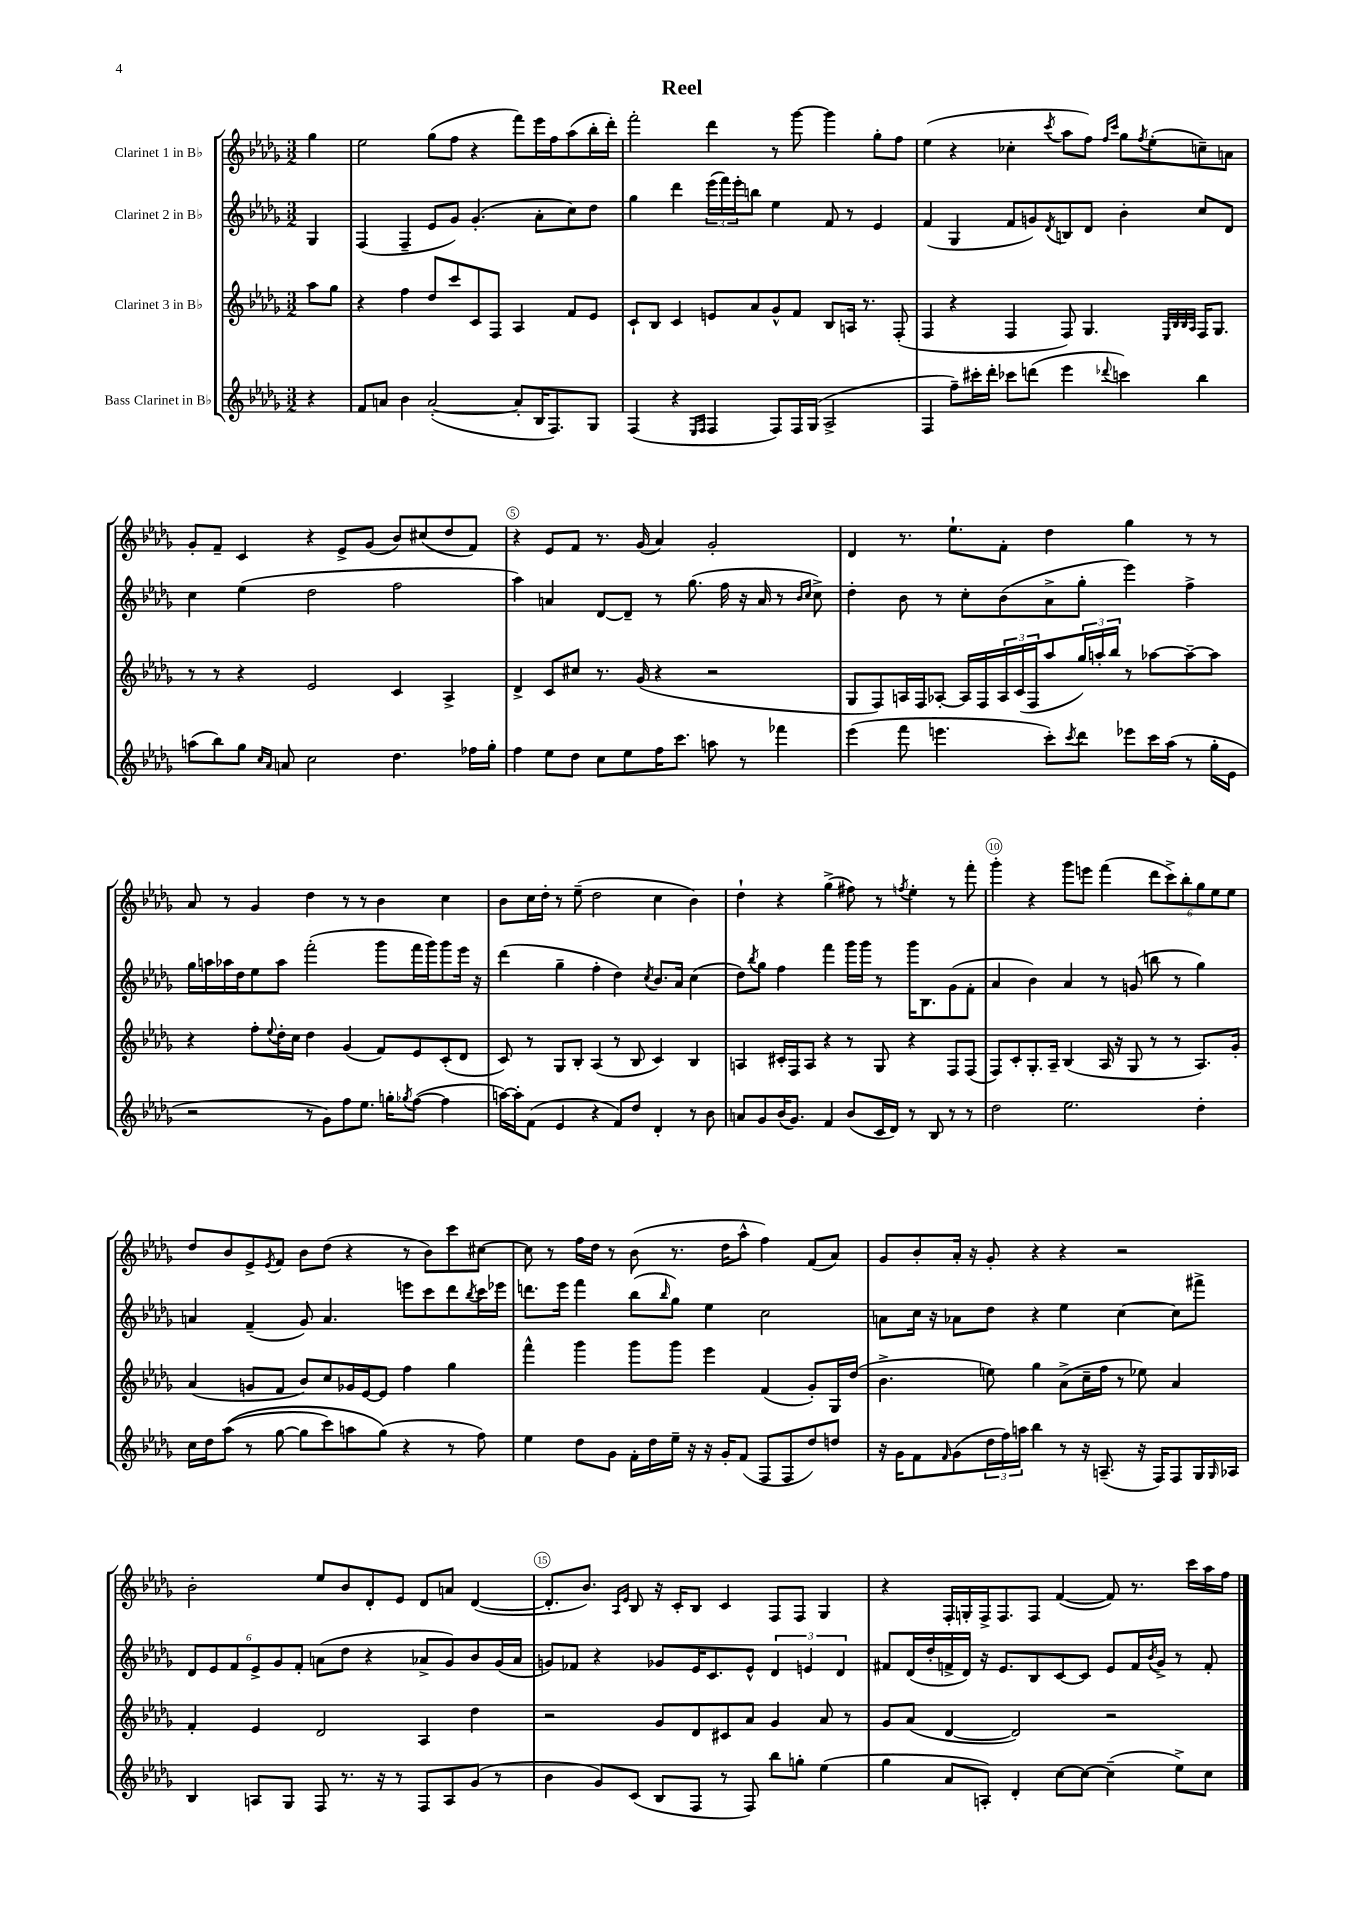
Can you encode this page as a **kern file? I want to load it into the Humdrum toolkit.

**kern	**kern	**kern	**kern
*part4	*part3	*part2	*part1
*staff4	*staff3	*staff2	*staff1
*I"Bass Clarinet in B♭	*I"Clarinet 3 in B♭	*I"Clarinet 2 in B♭	*I"Clarinet 1 in B♭
*clefG2	*clefG2	*clefG2	*clefG2
*k[b-e-a-d-g-]	*k[b-e-a-d-g-]	*k[b-e-a-d-g-]	*k[b-e-a-d-g-]
*M3/2	*M3/2	*M3/2	*M3/2
=	=	=	=
4r	8aa-\L	4G-/	4gg-\
.	8gg-\J	.	.
=1	=1	=1	=1
8f/L	4r	(4F/	2ee-\
8an/J	.	.	.
4b-\	4ff\	4F~/	.
([2a'/	8dd-/L	8e-/L	(8gg-\L
.	8ccc/	8g-/J)	8ff\J
.	8c/	(4.g-'/	4r
.	8F/J	.	.
8a'/L]	4A-/	.	8fff\L)
16B-/K	.	8a-'\L	16eee-\L
8.F/)	.	.	16ff\J
.	8f/L	8cc\)	(8aa-\
8G-/J	8e-/J	8dd-\J	16bb-'\L
.	.	.	16ddd-'\JJ)
=2	=2	=2	=2
(4F/	8c`/L	4gg-\	2fff'\
.	8B-/J	.	.
4r	4c/	4ddd-\	.
16qqE-/LL	.	.	.
16qqF/JJ	.	.	.
4F/	8en/L	(24eee-\LL	4ddd-\
.	.	24fff\)	.
.	.	24eee-'\J	.
.	8a-/	8bbn\J	.
8F/L)	8g-^^/	4ee-\	8r
16F/L	8f/J	.	[8ggg-\
(16G-/JJ	.	.	.
2A-^/	8B-/L	8f/	4ggg-\]
.	16An/Jk	8r	.
.	8.r	.	.
.	.	4e-/	8gg-'\L
.	(8F'/	.	8ff\J
=3	=3	=3	=3
4F/	4F/	(4f/	(4ee-\
8ff~\L)	4r	4G-/	4r
16ccc#X'\L	.	.	.
16ddd-'\JJ	.	.	.
8ccc-X\L	4F/	8f/L	4cc-X'\
(8dddn\J	.	8gn/)	.
.	.	8qd-/	8qccc/
4eee-\	8F/)	8Bn/	8aa-\L
.	4.G-/	8d-/J	8ff\J)
.	.	.	16qqff/LL
8qqddd-X/	.	.	16qqccc/JJ
4cccn\)	.	4b-'\	8gg-\L
.	.	.	8qff/
.	.	.	(8ee-'\
.	32qqE-/LLL	.	.
.	32qqB-/	.	.
.	32qqB-/	.	.
.	32qqA-/JJJ	.	.
4bb-\	16F/KL	8cc/L	8ccn~\)
.	8.G-/J	.	.
.	.	8d-/J	8an\J
!!LO:LB:g=z
=4	=4	=4	=4
(8aan\L	8r	4cc\	8g-'/L
8bb-\)	8r	.	8f~/J
8gg-\J	4r	(4ee-\	4c/
16qqcc/LL	.	.	.
16qqa-/JJ	.	.	.
8an/	.	.	.
2cc\	2e-/	2dd-\	4r
.	.	.	8e-^/L
.	.	.	(8g-/J
4.dd-\	4c/	2ff\	8b-/L)
.	.	.	(8cc#X/
.	4A-^/	.	8dd-/
16ff-X\LL	.	.	8f/J)
16gg-'\JJ	.	.	.
=5	=5	=5	=5
4ff\	4d-^/	4aa-\)	4r
8ee-\L	8c/L	4an/	8e-/L
8dd-\J	8cc#X/J	.	8f/J
8cc\L	8.r	[8d-/L	8.r
8ee-\	.	8d-~/J]	.
.	(16g-/	.	(16g-/
16ff\K	4r	8r	4a-/)
8.ccc\J	.	.	.
.	.	(8.gg-\	.
8aan\	2r	.	2g-'/
.	.	16ff\	.
8r	.	16r	.
.	.	16a/	.
4fff-X\	.	8r	.
.	.	16qqb-/LL	.
.	.	16qqcc/JJ	.
.	.	8cc^\)	.
=6	=6	=6	=6
(4eee-\	8G-/L	4dd-'\	4d-/
.	8F/)	.	.
8fff\	16An/L	8b-\	8.r
.	16F/J	.	.
4.eeen\	[8A-X'/J	8r	.
.	.	.	8.ee-`\L
.	16A-/LL]	8cc'\L	.
.	16F/	.	.
.	24A-/	(8b-\	8f'\J
.	(24c/	.	.
.	24F/J	.	.
8ccc'\L)	8aa-/	8a-^\	4dd-\
8qccc/	.	.	.
8ddd-\J	24gg-/L)	8gg-'\J	.
.	24aan'/	.	.
.	24bb-/JJ	.	.
8eee-X\L	8r	4eee-\)	4gg-\
16ccc\L	[8aa-X\L	.	.
(16aa-\JJ	.	.	.
8r	8aa-~\_	4ff^\	8r
16gg-'\LL	8aa-\J]	.	8r
16e-\JJ	.	.	.
!!LO:LB:g=z
=7	=7	=7	=7
2r	4r	16gg-\LL	8a-/
.	.	16aan\	.
.	.	16aa-X\	8r
.	.	16dd-\J	.
.	8ff'\L	8ee-\	4g-/
.	8qqee-/	.	.
.	16dd-'\L	8aa-\J	.
.	16cc\JJ	.	.
8r	4dd-\	(2fff'\	4dd-\
8g-\L)	.	.	.
8ff\	(4g-/	.	8r
8.ee-\J	.	.	8r
.	8f/L)	8ggg-\L	4b-\
16ggn'\KL	.	.	.
8qgg-X/	.	.	.
([8ff\J	8e-/	16fff\L	.
.	.	16ggg-\J)	.
4ff\]	(8c'/	8ggg-\	4cc\
.	8d-/J	16eee-\Jk	.
.	.	16r	.
=8	=8	=8	=8
[16aan\LL)	8c/)	(4ddd-\	8b-\L
16aa'\J]	.	.	.
(8f\J	8r	.	16cc\L
.	.	.	16dd-'\JJ
4e-/	8G-/L	4gg-~\	8r
.	8B-'/J	.	(8ee-~\
4r	(4A-/	4ff'\	2dd-\
8f/L)	8r	4dd-\)	.
8dd-/J	8B-/	.	.
.	.	8qcc/	.
4d-'/	4c/)	8.b-/L	4cc\
.	.	16a-/Jk	.
8r	4B-/	(4cc\	4b-\)
8b-\	.	.	.
=9	=9	=9	=9
8an/L	4An/	8dd-\L)	4dd-`\
.	.	8qbb-/	.
8g-/	.	8gg-\J	.
(16b-/K	16c#X'/LL	4ff\	4r
8.g-/J)	16F/J	.	.
.	8A/J	.	.
4f/	4r	4fff\	(4gg-^\
(8b-/L	8r	16ggg-\LL	8ff#X\)
.	.	16ggg-\JJ	.
16c/L	8G-/	8r	8r
16d-/JJ)	.	.	.
.	.	.	8qffn/
8r	4r	16ggg-\KL	4ee-'\
.	.	8.B-\	.
8B-/	.	.	.
8r	8F/L	(8g-\	8r
8r	(8F/J	8f'\J	8fff'\
=10	=10	=10	=10
2dd-\	8F/L)	4a-/	4ggg-'\
.	8c'/	.	.
.	8.G-'/	4b-\)	4r
.	16A-~/Jk	.	.
2.ee-\	(4B-/	4a-/	8ggg-\L
.	.	.	8eeen\J
.	16A-/	8r	(4fff\
.	16r	.	.
.	8G-/	(8gn/	.
.	8r	8bbn\	12ddd-\L
.	.	.	12ccc^\)
.	8r	8r	.
.	.	.	12bb-'\
4dd-'\	8.A-/L)	4gg-\)	12gg-\
.	.	.	12ee-\
.	.	.	12ee-\J
.	16g-'/Jk	.	.
!!LO:LB:g=z
=11	=11	=11	=11
16cc\LL	(4a-/	4an/	8dd-/L
16dd-\J	.	.	.
((8aa-\J	.	.	8b-/
8r	8gn/L	(4f~/	8e-^/
.	.	.	8qe-/
[8gg-\	8f/J	.	8f/J
8gg-\L]	8b-/L)	8g-/)	8b-\L
8ccc\)	8cc/	4.a/	(8dd-\J
8aan\	16g-X/L	.	4r
.	[16e-/J	.	.
(8gg-\J)	8e-/J]	.	.
4r	4ff\	8eeen\L	8r
.	.	8ccc\	8b-\L)
8r	4gg-\	8ddd-\	8ccc\
.	.	8qbb-/	.
8ff\)	.	16ccc\L	[8cc#X\J
.	.	16eee-X\JJ	.
=12	=12	=12	=12
4ee-\	4fff^^\	8.dddn\L	8cc#\]
.	.	.	8r
.	.	16eee-\Jk	.
8dd-\L	4ggg-\	4fff\	16ff\LL
.	.	.	16dd-\JJ
8g-\J	.	.	8r
16f'\LL	8ggg-\L	(8bb-\L	(8b-\
16dd-\	.	.	.
.	.	16qqbb-/	.
16ee-~\JJ	8ggg-\J	8gg-\J)	8.r
16r	.	.	.
16r	4eee-\	4ee-\	.
16g-'/KL	.	.	16dd-\KL
(8f/J	.	.	8aa-^^\J
8F/L	(4f/	2cc\	4ff\)
8F/	.	.	.
8dd-/)	8g-'/L)	.	(8f/L
8ddn/J	16G-/L	.	8a-/J)
.	(16dd-/JJ	.	.
=13	=13	=13	=13
16r	4.b-^\	8an\L	8g-/L
16g-\KL	.	.	.
8f\	.	16cc\Jk	8b-'/
.	.	16r	.
16qqf/	.	.	.
(8g-\	.	8a-X\L	16a-'/Jk
.	.	.	16r
24dd-\L	8een\)	8dd-\J	8g-'/
24ff\)	.	.	.
24aan\JJ	.	.	.
4bb-\	4gg-\	4r	4r
8r	(8a-^\L	4ee-\	4r
16r	16cc~\L	.	.
(8.An~/	16ff\JJ	.	.
.	8r	[4cc\	2r
16r	8ee-X\)	.	.
16F/KL)	.	.	.
8F/	4a-/	8cc\L]	.
16G-/L	.	8fff#X^\J	.
16qqG-/	.	.	.
16A-X/JJ	.	.	.
!!LO:LB:g=z
=14	=14	=14	=14
4B-/	4f'/	12d-/L	2b-'\
.	.	12e-/	.
.	.	12f/	.
8An/L	4e-/	12e-^/	.
.	.	12g-/	.
8G-/J	.	.	.
.	.	12f'/J	.
8F/	2d-/	(8an\L	8ee-/L
8.r	.	8dd-\J	8b-/
.	.	4r	8d-'/
16r	.	.	.
8r	.	.	8e-/J
8F/L	4A-/	8a-X^/L	8d-/L
8A/	.	8g-/)	8an/J
(8g-/J	4dd-\	8b-/	([4d-/
8r	.	(16g-/L	.
.	.	16a-/JJ	.
=15	=15	=15	=15
4b-\	2r	8gn/L)	8.d-'/L]
.	.	8f-X/J	.
.	.	.	8.b-/J)
8g-/L)	.	4r	.
.	.	.	16qqA-/LL
.	.	.	16qqe-/JJ
(8c/J	.	.	8B-/
8B-/L	8g-/L	8g-X/L	16r
.	.	.	16c'/KL
8F/J	8d-/	16e-/K	8B-/J
.	.	8.c/	.
8r	8c#X/	.	4c/
8F/)	8a-/J	8e-^^/J	.
8bb-\L	4g-/	6d-/	8F/L
8ggn'\J	.	.	8F/J
.	.	6en/	.
(4ee-\	8a-/	.	4G-/
.	.	6d-/	.
.	8r	.	.
=16	=16	=16	=16
4gg-\	8g-/L	8f#X/L	4r
.	(8a-/J	(16d-/L	.
.	.	16dd-'/	.
8a-/L	[4d-/	16fn^/	16F'/LL
.	.	16d-/JJ)	16Gn'/
8An'/J)	.	16r	16F^/J
.	.	8.e-/L	8.F/
4d-'/	2d-/])	.	.
.	.	8B-/	8F/J
[8cc\L	.	[8c/	([4f/
8cc\J_	.	8c/J]	.
(4cc~\]	2r	8e-/L	8f/])
.	.	16f/L	8.r
.	.	8qb-/	.
.	.	16g-^/JJ	.
8ee-^\L)	.	8r	.
.	.	.	16ccc\LL
8cc\J	.	8f'/	16aa-\
.	.	.	16ff\JJ
==	==	==	==
*-	*-	*-	*-
